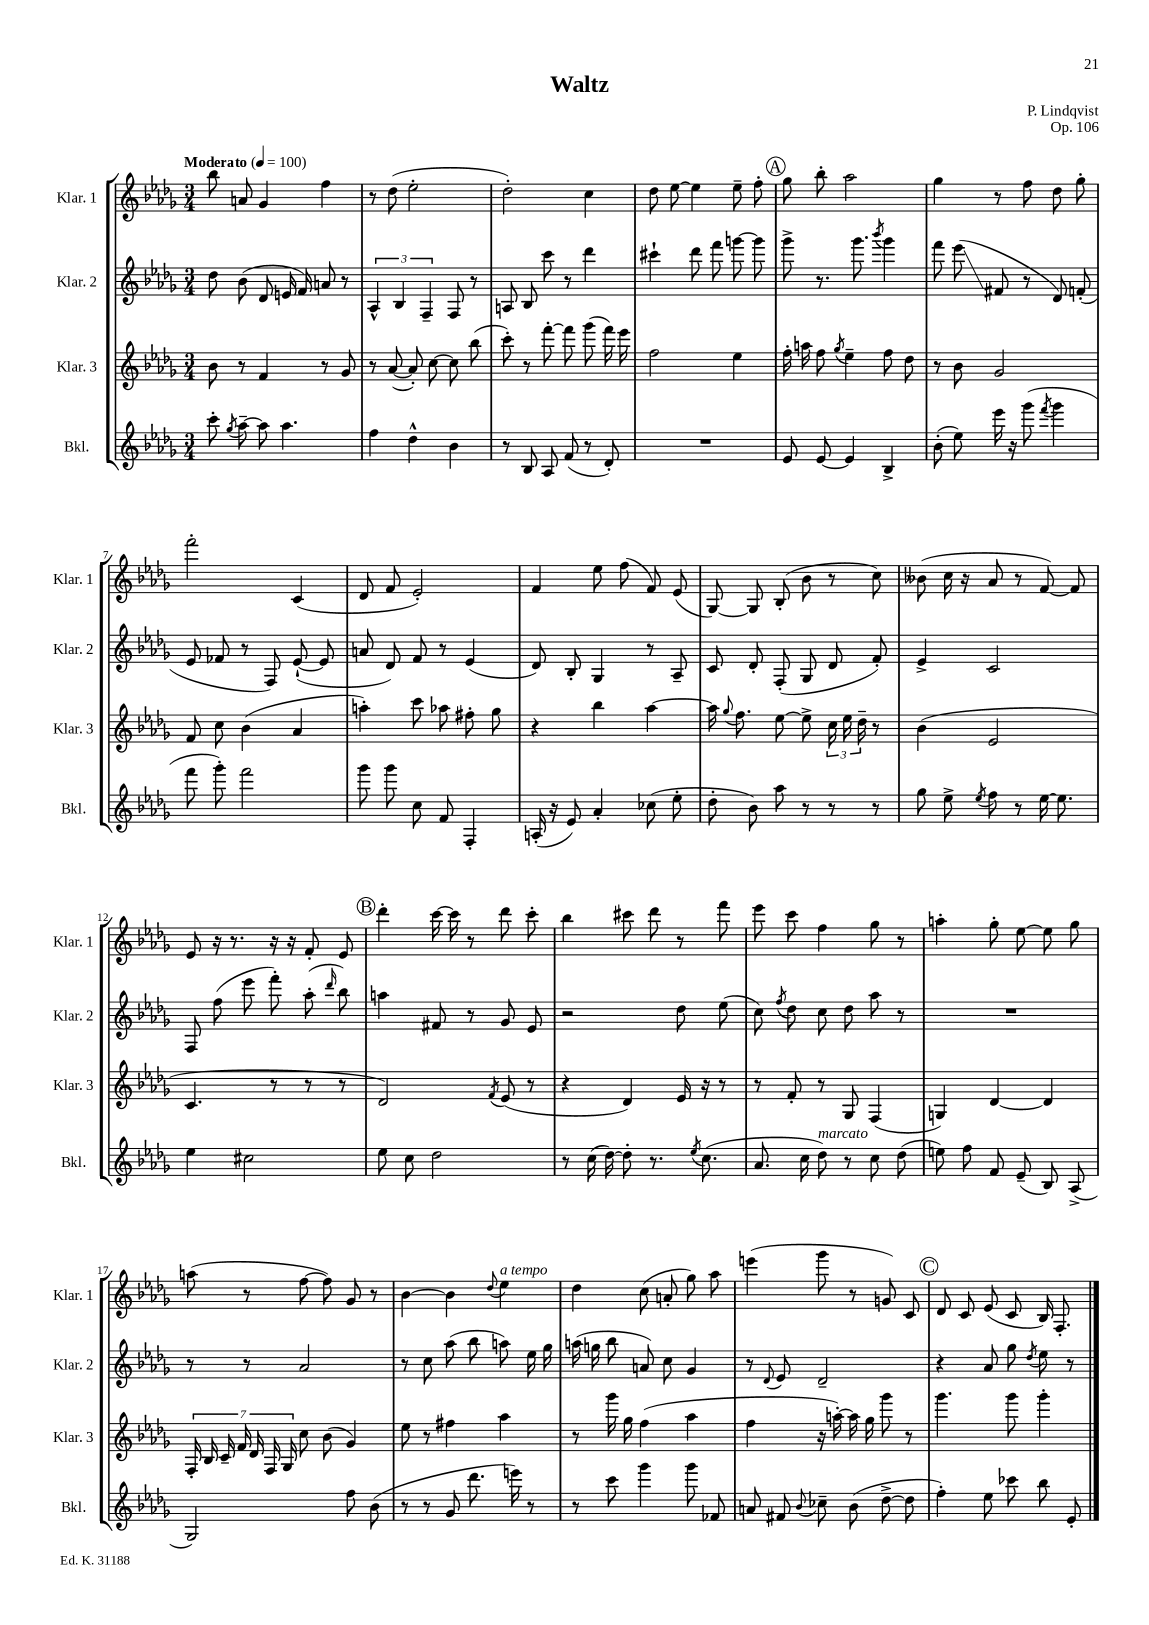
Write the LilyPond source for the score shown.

\header { title = "Waltz" composer = "P. Lindqvist" opus = "Op. 106" }
<<
\new StaffGroup <<
\new Staff = "s0" \with { instrumentName = "Klar. 1" shortInstrumentName = "Klar. 1" } {
    \clef treble \key des \major \numericTimeSignature \time 3/4 \tempo "Moderato" 4 = 100
    \autoBeamOff bes''8 a'8 ges'4 f''4 |
    r8 des''8( ees''2-. |
    des''2-.) c''4 |
    des''8 ees''8~ ees''4 ees''8-- f''8-. |
    \mark \markup { \circle "A" } ges''8 bes''8-. aes''2 |
    ges''4 r8 f''8 des''8 ges''8-. |
    f'''2-. c'4( |
    des'8 f'8 ees'2-.) |
    f'4 ees''8 f''8( f'8) ees'8( |
    ges8~) ges8 bes8-.( bes'8 r8 c''8) |
    beses'8( c''16 r16 aes'8 r8 f'8~) f'8 |
    ees'8 r16 r8. r16 r16 f'8-. ees'8 |
    \mark \markup { \circle "B" } des'''4-. c'''16~ c'''16 r8 des'''8 c'''8-. |
    bes''4 cis'''8 des'''8 r8 f'''8 |
    ees'''8 c'''8 f''4 ges''8 r8 |
    a''4-. ges''8-. ees''8~ ees''8 ges''8 |
    a''8( r8 f''8~ f''8) ges'8 r8 |
    bes'4~ bes'4 \appoggiatura { des''8 } ees''4^\markup { \italic "a tempo" } |
    des''4 c''8( a'8-. ges''8) aes''8 |
    e'''4( ges'''8 r8 g'8) c'8 |
    \mark \markup { \circle "C" } des'8 c'8 ees'8( c'8 bes16) f8.-. \bar "|." |
}
\new Staff = "s1" \with { instrumentName = "Klar. 2" shortInstrumentName = "Klar. 2" } {
    \clef treble \key des \major \numericTimeSignature \time 3/4
    \autoBeamOff des''8 bes'8( des'8 e'16 f'16) a'8 r8 |
    \tuplet 3/2 { aes4-^ bes4 f4-- } f8 r8 |
    a8 bes8 c'''8 r8 des'''4 |
    cis'''4-! des'''8 f'''8 g'''8~ g'''8 |
    \mark \markup { \circle "A" } ges'''8-> r8. ges'''8. \acciaccatura { bes'''8 } ges'''4 |
    f'''8 ees'''8\glissando( fis'8 r8 des'8) f'8-.( |
    ees'8 fes'8 r8 f8) ees'8~-!( ees'8 |
    a'8 des'8) f'8 r8 ees'4( |
    des'8) bes8-. ges4 r8 aes8-- |
    c'8 des'8-. f8-.( ges8 des'8 f'8-.) |
    ees'4-> c'2 |
    f8 f''8( ees'''8 f'''8-.) aes''8-.( \grace { des'''16 } bes''8) |
    \mark \markup { \circle "B" } a''4 fis'8 r8 ges'8 ees'8 |
    r2 des''8 ees''8( |
    c''8) \acciaccatura { f''8 } des''8 c''8 des''8 aes''8 r8 |
    R2. |
    r8 r8 aes'2 |
    r8 c''8 aes''8( bes''8 a''8) ees''16 ges''16 |
    a''16( g''16 bes''8 a'8) c''8 ges'4 |
    r8 \appoggiatura { des'8 } ees'8 des'2-- |
    \mark \markup { \circle "C" } r4 aes'8 ges''8 \acciaccatura { des''8 } ees''8 r8 \bar "|." |
}
\new Staff = "s2" \with { instrumentName = "Klar. 3" shortInstrumentName = "Klar. 3" } {
    \clef treble \key des \major \numericTimeSignature \time 3/4
    \autoBeamOff bes'8 r8 f'4 r8 ges'8 |
    r8 aes'8~( aes'8-.) c''8~ c''8 bes''8( |
    c'''8-.) r8 f'''8~-. f'''8 ges'''8( f'''16) ees'''16 |
    f''2 ees''4 |
    \mark \markup { \circle "A" } f''16-. a''16 f''8 \acciaccatura { ges''8 } ees''4-- f''8 des''8 |
    r8 bes'8 ges'2 |
    f'8 c''8 bes'4( aes'4 |
    a''4-.) c'''8 aes''8 fis''8-. ges''8 |
    r4 bes''4 aes''4~ |
    aes''16 \appoggiatura { ges''8 } f''8. ees''8~ ees''8-> \tuplet 3/2 { c''16 ees''16 des''16-- } r8 |
    bes'4( ees'2 |
    c'4. r8 r8 r8 |
    \mark \markup { \circle "B" } des'2) \acciaccatura { f'8 } ees'8( r8 |
    r4 des'4) ees'16 r16 r8 |
    r8 f'8-. r8 ges8 f4( |
    g4) des'4~ des'4 |
    \tuplet 7/4 { f16-. bes16 c'16-- f'16 des'16 f16 ges16 } c''8 bes'8( ges'4) |
    ees''8 r8 fis''4 aes''4 |
    r8 ges'''16 ges''16 f''4( aes''4 |
    f''4 r16 a''16~-.) a''16 ges''16 ges'''8 r8 |
    \mark \markup { \circle "C" } ges'''4. ges'''8 ges'''4-. \bar "|." |
}
\new Staff = "s3" \with { instrumentName = "Bkl." shortInstrumentName = "Bkl." } {
    \clef treble \key des \major \numericTimeSignature \time 3/4
    \autoBeamOff c'''8-. \acciaccatura { ges''8 } aes''8~-- aes''8 aes''4. |
    f''4 des''4-^ bes'4 |
    r8 bes8 aes8 f'8( r8 des'8-.) |
    R2. |
    \mark \markup { \circle "A" } ees'8 ees'8~ ees'4 bes4-> |
    bes'8-.( ees''8) ees'''16 r16 ges'''8( \acciaccatura { f'''8 } ges'''4 |
    f'''8 ges'''8-.) f'''2 |
    ges'''8 ges'''8 c''8 f'8 f4-. |
    a16-.( r16 ees'8) aes'4-. ces''8( ees''8-. |
    des''8-. bes'8) aes''8 r8 r8 r8 |
    ges''8 ees''8-> \acciaccatura { ees''8 } f''8 r8 ees''16~ ees''8. |
    ees''4 cis''2 |
    \mark \markup { \circle "B" } ees''8 c''8 des''2 |
    r8 c''16( des''16~) des''8-. r8. \acciaccatura { ees''8 } c''8.( |
    aes'8. c''16 des''8^\markup { \italic "marcato" }) r8 c''8 des''8( |
    e''8) f''8 f'8 ees'8--( bes8) aes8->( |
    ges2) f''8 bes'8( |
    r8 r8 ges'8 des'''8. e'''16) r8 |
    r8 c'''8 ges'''4 ges'''8 fes'8 |
    a'8 fis'8 \appoggiatura { bes'8 } ces''8-- bes'8( des''8~-> des''8 |
    \mark \markup { \circle "C" } f''4-.) ees''8 ces'''8 bes''8 ees'8-. \bar "|." |
}
>>
>>
